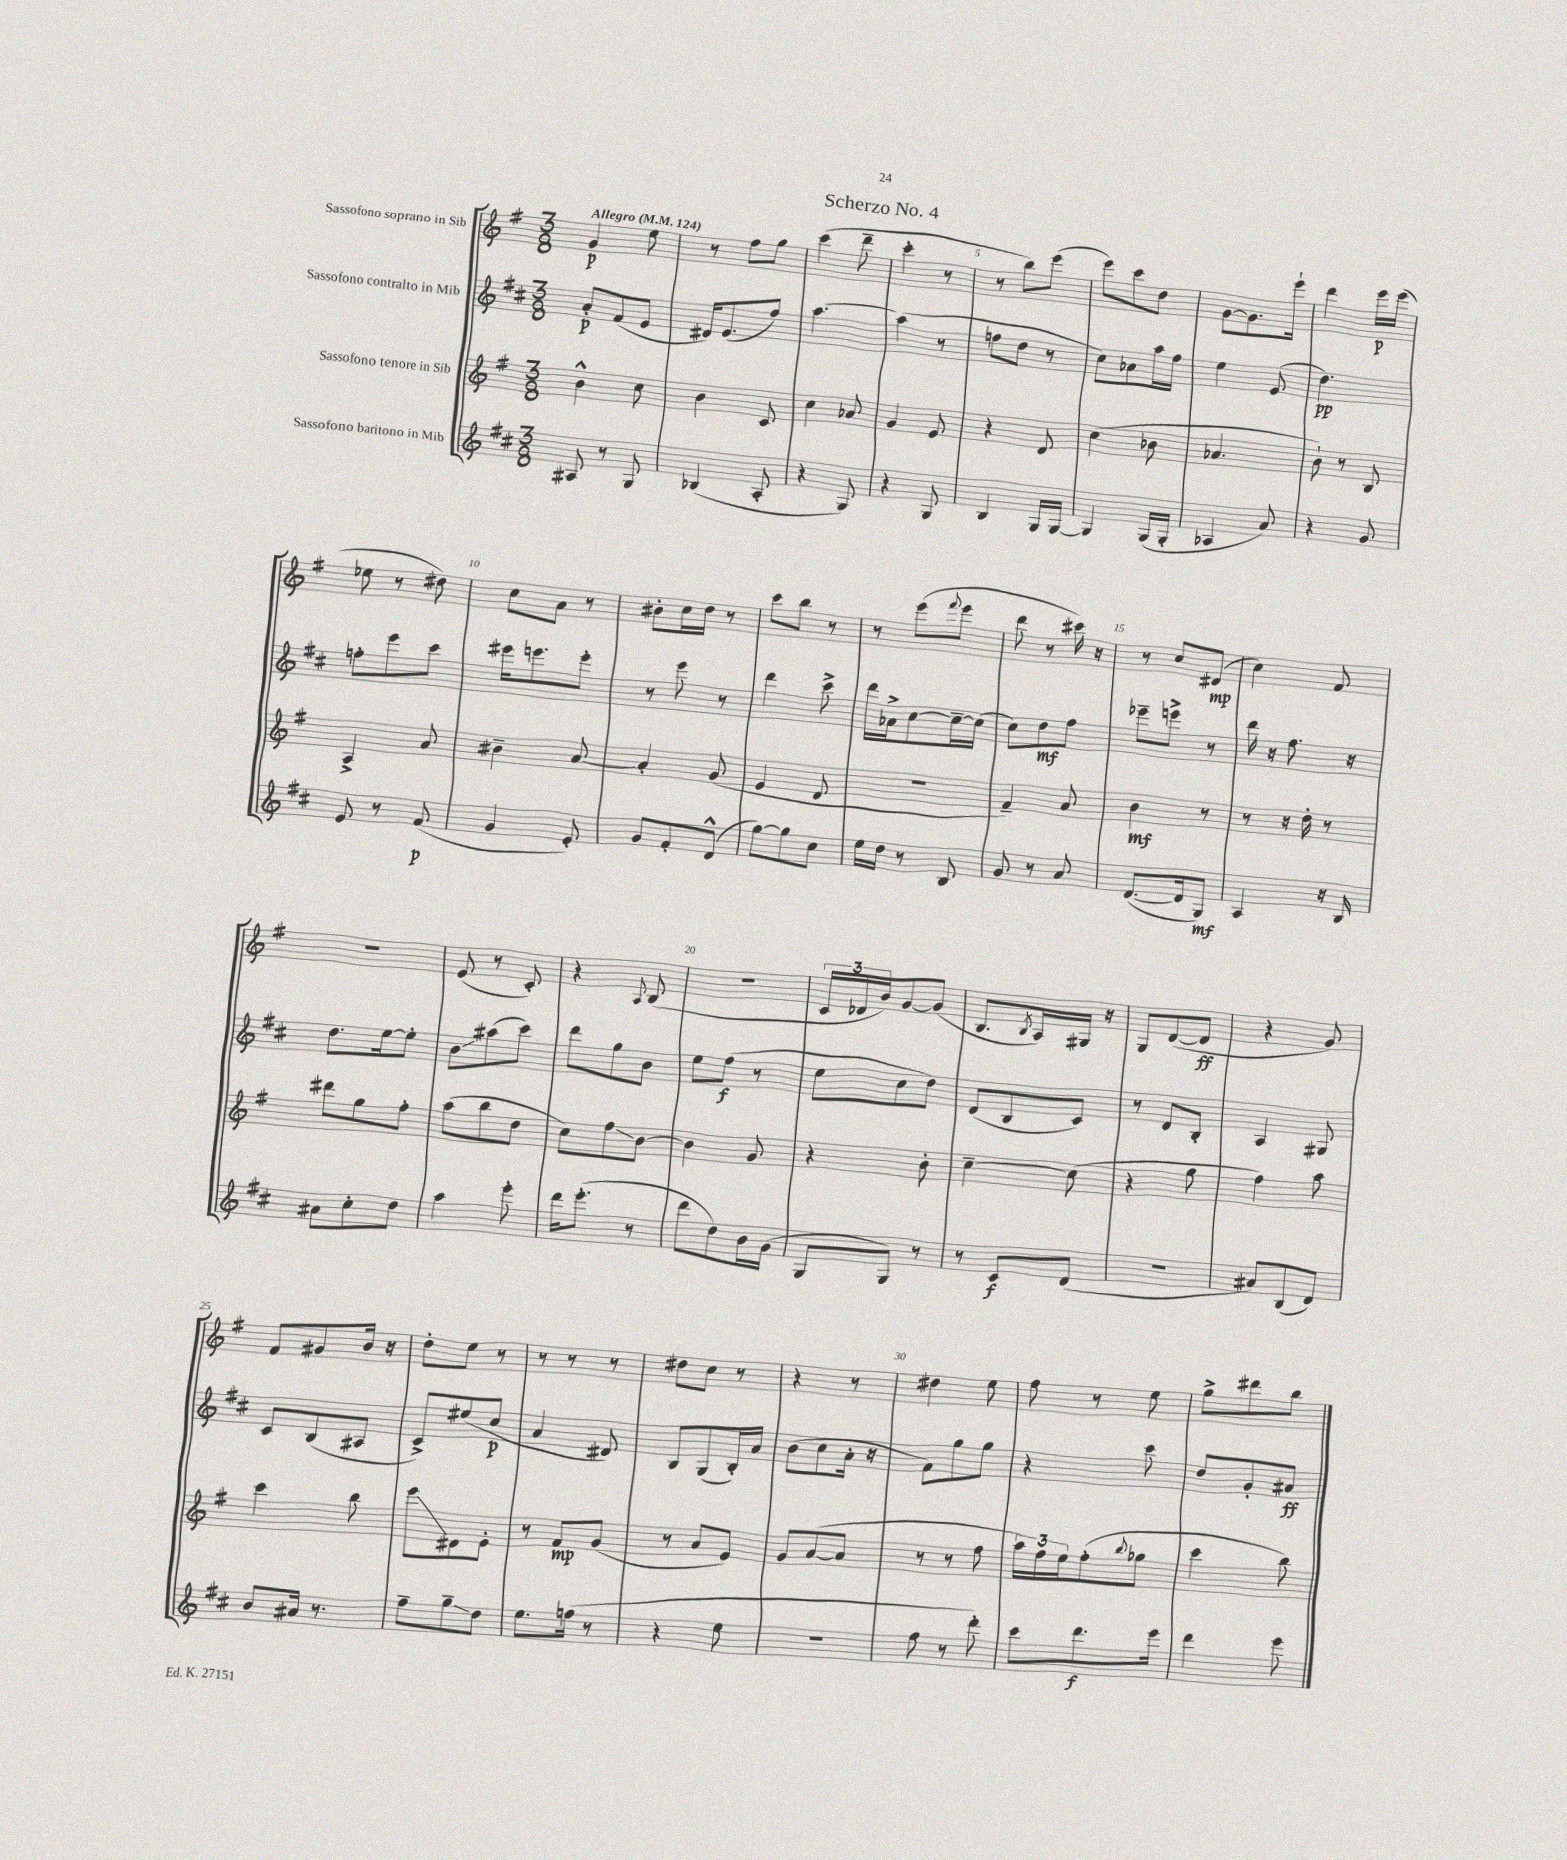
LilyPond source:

\header { title = "Scherzo No. 4" }
<<
\new StaffGroup <<
\new Staff = "s0" \with { instrumentName = "Sassofono soprano in Sib" } {
    \clef treble \key g \major \numericTimeSignature \time 3/8 \tempo "Allegro" 4 = 124
    g'4\p e''8 |
    r8 fis''8 g''8 |
    c'''4( d'''8-- |
    c'''4-. r8 |
    r8 b''8) e'''8( |
    e'''8) c'''8 d''8 |
    g'8~ g'8. e'''16-! |
    d'''4 e'''16\p e'''16( |
    ees''8 r8 dis''8) |
    c''8 a'8 r8 |
    bis'8-. c''16 d''16 r8 |
    c'''8 b''8 r8 |
    r8 e'''8( \appoggiatura { fis'''8 } e'''8 |
    d'''8 r8 cis'''16) r16 |
    r8 c''8 dis'8\mp( |
    c''4) fis'8 |
    R4. |
    e'8( r8 c'8-.) |
    r4 \appoggiatura { a8 } b8( |
    R4. |
    \tuplet 3/2 { c'16 des'16 b'16) } g'8~ g'8( |
    b8. \acciaccatura { b8 } a16) gis16 r16 |
    g8 d'8~( d'8\ff |
    r4 g'8) |
    fis'8 gis'8 b'16 r16 |
    d''8-. e''8 r8 |
    r8 r8 r8 |
    dis''8 c''8 r8 |
    r4 r8 |
    dis''4 e''8 |
    fis''8 r8 e''8 |
    g''8-> dis'''8 b''8 \bar "|." |
}
\new Staff = "s1" \with { instrumentName = "Sassofono contralto in Mib" } {
    \clef treble \key d \major \numericTimeSignature \time 3/8
    a'8-.\p fis'8( e'8 |
    dis'16) e'8.( fis''8) |
    a''4.~ |
    a''4( r8 |
    f''8 d''8 r8 |
    cis''8) aes'8 a''16 fis''16 |
    e''4 e'8( |
    d''4.\pp) |
    f''8-. e'''8 cis'''8 |
    eis'''16 e'''8. e'''8-. |
    r8 e'''8 r8 |
    d'''4 cis'''8-> |
    d'''16 aes'16-> cis''8~ cis''16~-- cis''16( |
    cis''8) d''8\mf fis''8 |
    ees'''8-- e'''8-> r8 |
    d'''16 r16 fis''8. r16 |
    d''8. e''16~ e''8-. |
    b'8\glissando ais''8( cis'''8) |
    d'''8 g''8 b'8 |
    e''8 fis''8\f( r8 |
    e''8 cis''8 d''8) |
    d'8( b8 cis'8) |
    r8 d'8 b8-. |
    a4 gis8 |
    cis'8 b8( ais8 |
    cis'8->) eis''8( cis''8\p |
    a'4 dis'8) |
    b8 g8( b16-.) a'16 |
    b'8( cis''8 a'16-. r16 |
    fis'8) g''8 g''8 |
    r4 cis'''8 |
    d''8 g'8-. ais'8\ff \bar "|." |
}
\new Staff = "s2" \with { instrumentName = "Sassofono tenore in Sib" } {
    \clef treble \key g \major \numericTimeSignature \time 3/8
    b'4-^ c''8 |
    b'4 c'8 |
    c''4 aes'8 |
    g'4 e'8 |
    r4 d'8 |
    c''4( bes'8 |
    aes'4. |
    b'8-!) r8 b8 |
    a4-> a'8 |
    bis'4-- a'8~ |
    a'4-. g'8( |
    e'4 d'8 |
    R4. |
    fis'4--) a'8 |
    b'4\mf r8 |
    r8 r16 d''16-. r8 |
    dis'''8 g''8 fis''8-. |
    a''8( b''8 d''8 |
    c''8) fis''8\glissando b'8~ |
    b'4 g'8 |
    r4 b'8-. |
    c''4~-- c''8( |
    r4 g''8 |
    fis''4) a''8 |
    c'''4 b''8 |
    e'''8\glissando dis'8 e'8-. |
    r8 fis'8\mp g'8( |
    r8 a'8 e'8) |
    g'8 a'8~( a'8 |
    r8 r8 fis''8 |
    \tuplet 3/2 { a''16) fis''16 e''16 } fis''8-.( \appoggiatura { b''8 } ges''8 |
    c'''4 b''8) \bar "|." |
}
\new Staff = "s3" \with { instrumentName = "Sassofono baritono in Mib" } {
    \clef treble \key d \major \numericTimeSignature \time 3/8
    ais8 r8 g8 |
    bes4( a8-. |
    r4 g8) |
    r4 g8 |
    b4 g16 g16~ |
    g4 g16( g16-. |
    aes4 a'8) |
    r4 g'8 |
    e'8 r8 fis'8\p( |
    g'4 e'8-.) |
    g'8 fis'8-. d'8-^( |
    g''8~) g''8 cis''8 |
    e''16 d''16 r8 b8 |
    g'8 r8 a'8 |
    d'8.~( d'16 g8\mf) |
    a4 r16 b16 |
    ais'8 cis''8-. d''8 |
    a''4 e'''8-. |
    d'''16 e'''8.-.( r8 |
    d'''8 d''8) b'16 g'16( |
    g8 g8) r8 |
    r8 cis'8\f d'8( |
    R4. |
    ais'8) b8( d'8) |
    b'8 ais'16 r8. |
    fis''8-- g''8--\glissando d''8 |
    e''8. f''16( r8 |
    r4 e''8 |
    R4. |
    fis''8 r8 d'''8-.) |
    cis'''8 d'''8.\f e'''16 |
    d'''4 e'''8 \bar "|." |
}
>>
>>
\layout { \context { \Score \override BarNumber.break-visibility = ##(#f #t #t) barNumberVisibility = #(every-nth-bar-number-visible 5) } }
